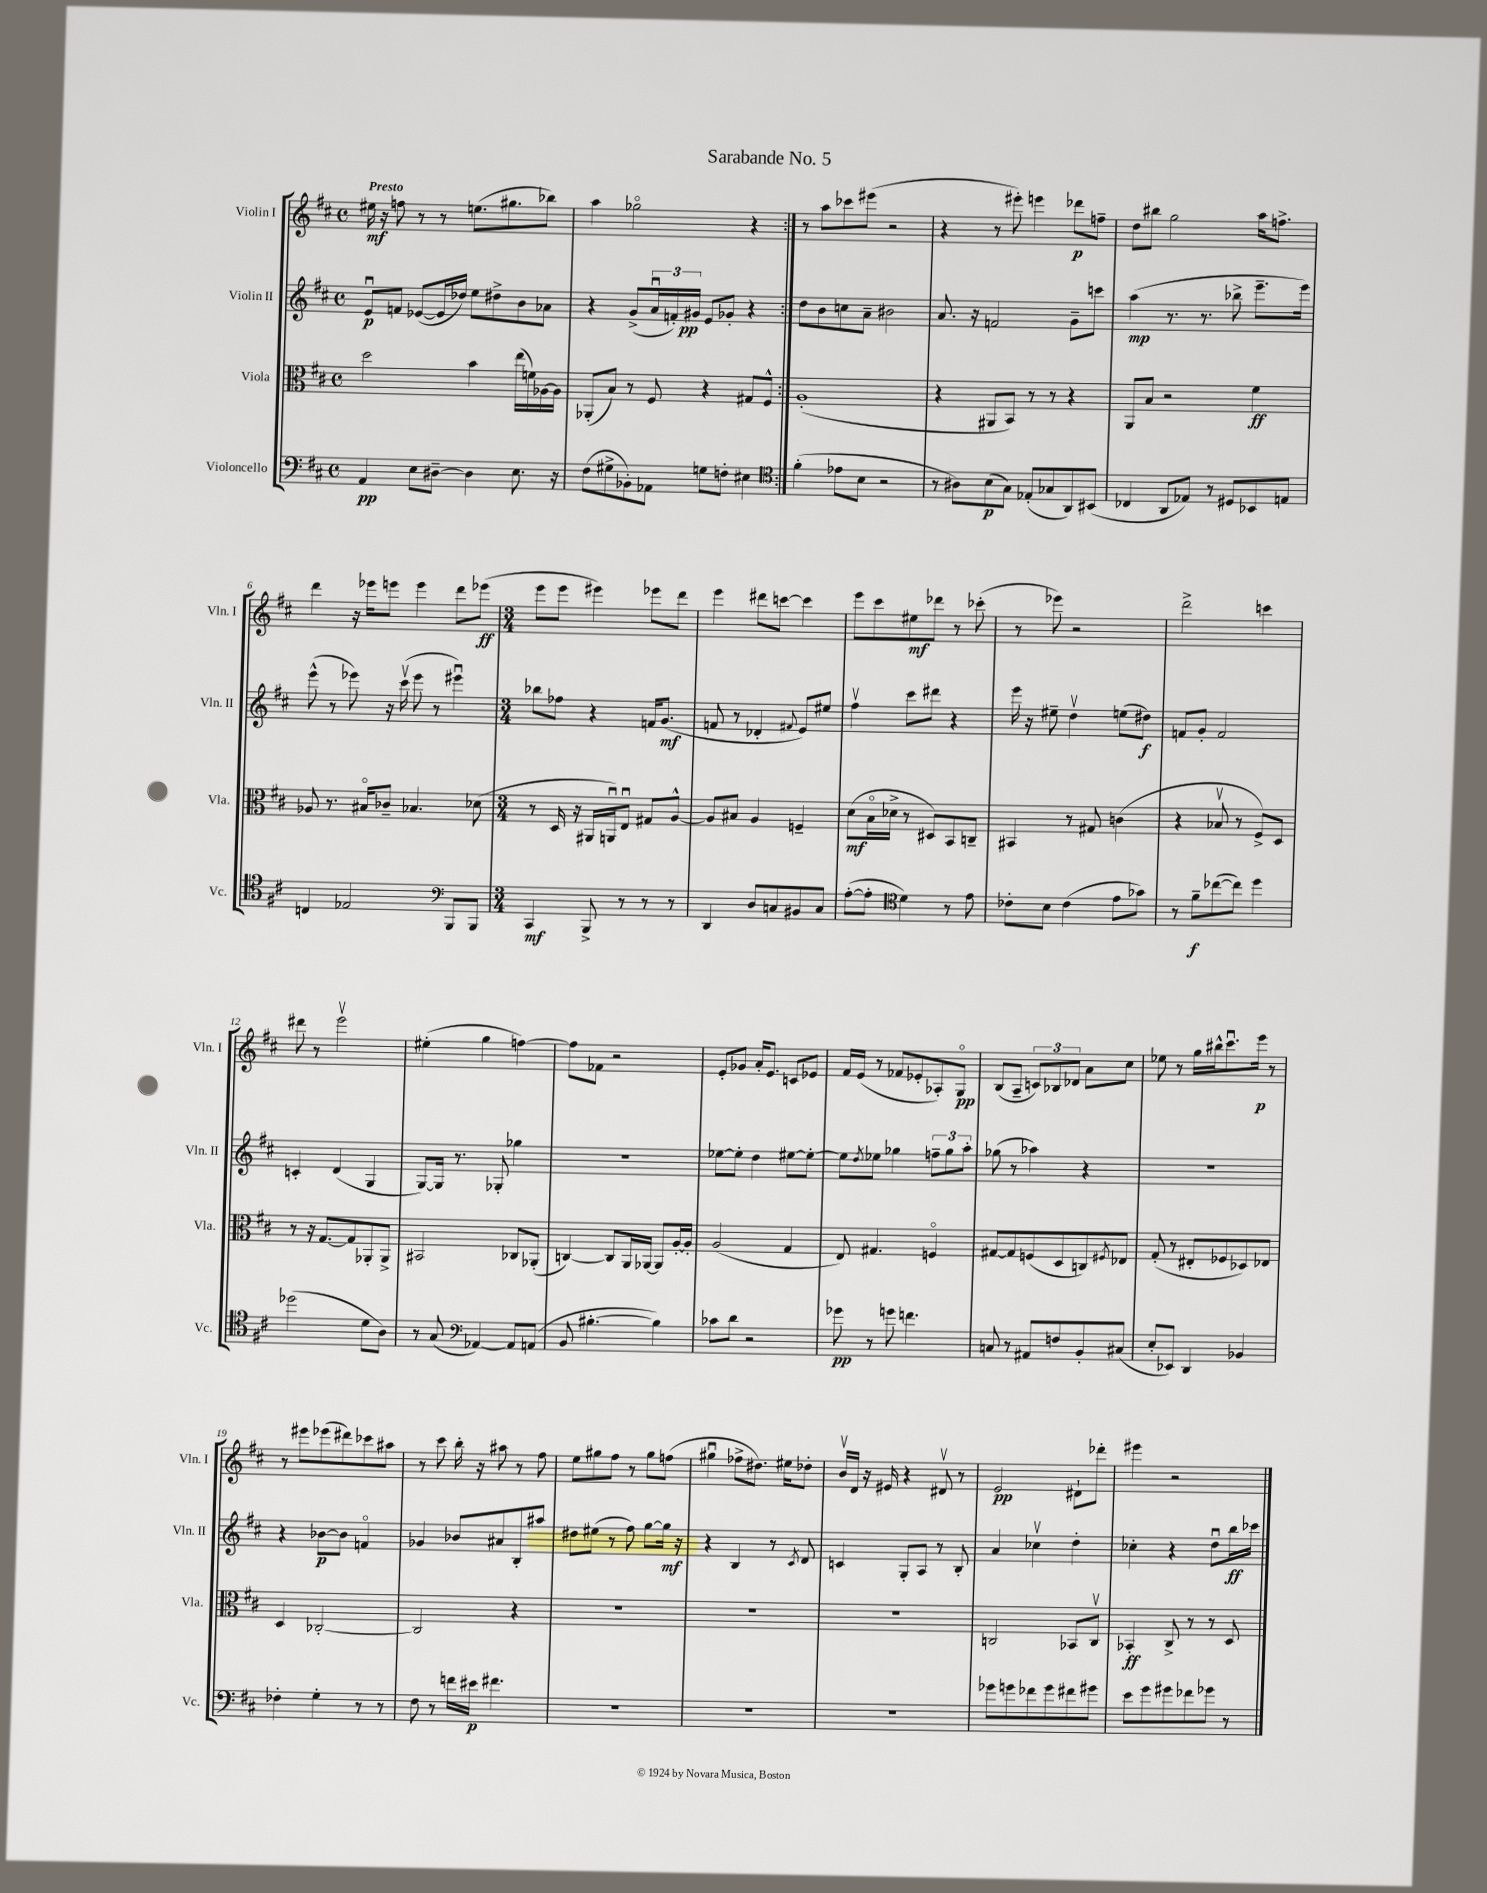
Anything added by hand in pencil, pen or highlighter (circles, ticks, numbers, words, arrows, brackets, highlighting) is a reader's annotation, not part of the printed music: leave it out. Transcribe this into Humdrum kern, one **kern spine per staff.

**kern	**kern	**kern	**kern
*staff4	*staff3	*staff2	*staff1
*clefF4	*clefC3	*clefG2	*clefG2
*k[f#c#]	*k[f#c#]	*k[f#c#]	*k[f#c#]
*M4/4	*M4/4	*M4/4	*M4/4
*met(c)	*met(c)	*met(c)	*met(c)
4AA	2dd	8eu	16ee#
.	.	.	16r
.	.	8f	8ff
8E	.	([8e-	8r
[8D#~	.	16e-]	8r
.	.	16dd-)	.
4D#]	4b	8ee	(8.ee
.	.	8dd#^	.
.	.	.	8.gg#
8.E	(16ee	8b	.
.	16f)	.	.
.	[16A-	8a-	8bb-)
16r	16A-]	.	.
=	=	=	=
(8F#	(8AA-'	4r	4aa
8G#^	8B)	.	.
8BB-')	8r	(8g^	2gg-o
8AA-	8F#	24au	.
.	.	24f')	.
.	.	24g#	.
8G	4r	8e	.
8F'	.	8g-'	.
4E#	8G#	4r	4r
.	8F#^^	.	.
=:|!	=:|!	=:|!	=:|!
*clefC4	*	*	*
(4f#'	(1A'	8dd	8r
.	.	8b	8aa
8e-	.	8cc	8ccc-
8B	.	8a~	(8eee#
2r	.	2b#	2r
=	=	=	=
8r	4r	8.a	4r
8A#)	.	.	.
.	.	16r	.
(8B	8AA#	2f	8r
8G)	8BB)	.	8eee#')
(8E-'	8r	.	4eee
8G-	8r	.	.
8AA)	4r	8g~	8ddd-
(8BB#	.	8ccc	8ff~
=	=	=	=
4C-	8AA	(4aa	8dd
.	8B	.	8bb#
8AA	2r	8.r	2gg
8E-)	.	.	.
.	.	8.r	.
8r	.	.	.
8D#	.	8bb-^	.
8BB-	4f#	8.eee~	16aa
.	.	.	8.ff^
8E	.	.	.
.	.	16eee)	.
=	=	=	=
4C	8A-	(8eee^^	4ddd
.	8.r	8r	.
2E-	.	8eee-)	16r
.	16B#o	.	16eee-
.	8c-~	16r	8eee
.	.	(16ccc#v	.
.	4.B-	8eee-	4eee
.	.	8r	.
*clefF4	*	*	*
8BBB	.	4eee#u)	8ddd
8BBB	(8d-	.	(8eee-
=	=	=	=
*M3/4	*M3/4	*M3/4	*M3/4
4CC#	8r	8bb-	8eee
.	16D	8ff-	8eee
.	16r	.	.
8BBB^	16AA#	4r	4eee#)
.	16AAu)	.	.
8r	8Eu	.	.
8r	8G#	16f	8eee-
.	.	(8.g	.
8r	[8A^^	.	8ddd
=	=	=	=
4DD	8A]	8f	4eee
.	8B#	8r	.
8D	4A	4d-'	8ddd#
8C	.	.	[8ccc
.	.	8qqf#	.
8BB#	4F~	8e)	4ccc]
8C	.	8ee#	.
=	=	=	=
([8A'	(8d	4ff#v	8eee
8A']	16Bo	.	8ccc#
.	16d-^	.	.
*clefC4	*	*	*
4d)	8r	8ccc#	8ee#
.	8D#)	8ddd#	8ddd-
8r	8BB	4r	8r
8e	8C~	.	(8ccc-'
=	=	=	=
8c-'	4BB#	16eee	8r
.	.	16r	.
8B	.	8ee#~	8eee-)
(4c-	8r	4ddv	2r
.	8G#	.	.
8e	(4c	(8ee	.
8g-)	.	8dd#)	.
=	=	=	=
8r	4r	8f	2ddd^
8f#~	.	8g'	.
([8cc-	8B-v	2f	.
8cc-])	8r	.	.
4dd	8F#^)	.	4ccc
.	8D	.	.
=	=	=	=
(2dd-	8r	4c'	8ddd#
.	16r	.	8r
.	[8.G	.	.
.	.	(4d	2eeev
.	8G]	.	.
8d	8AA-'	4G	.
8A)	8AA-^	.	.
=	=	=	=
8r	2BB#	[8G)	(4ee#'
(8G	.	16G]	.
.	.	8.r	.
*clefF4	*	*	*
[4AA-)	.	.	4gg
.	.	8G-'	.
8AA-]	8C-	4gg-	[4ff)
(8AA	(8AA-'	.	.
=	=	=	=
8BB	[4C)	2.r	8ff]
[4.B#'	.	.	8f-
.	8C]	.	2r
.	16AA	.	.
.	[16AA-	.	.
4B#])	8AA-]	.	.
.	[16A'	.	.
.	16A']	.	.
=	=	=	=
8c-	(2A	[8ee-	8e'
8d	.	8ee-']	8g-
2r	.	4dd	16a'
.	.	.	8.e
.	4G	[8ee#	8c
.	.	8ee#'_	8e-
=	=	=	=
8g-	8E)	8ee#]	16f#
.	.	.	(16e
.	.	8qdd	.
8r	4.G#	8ee-	8r
8g	.	4gg-	8f-
4.f	.	.	8e-'
.	4Fo	12ff~	8A-')
.	.	12gg-	.
.	.	.	8Go
.	.	12aa'	.
=	=	=	=
8C	[8G#	(8gg-	(8B
8r	8G#]	8r	8A~
8AA#	(8F	4aa-)	12c)
.	.	.	12B-
8F	8D	.	.
.	.	.	12d-
8BB'	8C)	4r	8a
.	8qF#	.	.
(8C#	8E-	.	8cc#
=	=	=	=
8E'	(8G'	2.r	8ee-
8EE-)	8r	.	8r
4DD	8E#'	.	16gg
.	.	.	16bb#^^
.	8F-	.	8.ccc#u
4BB-	8D-)	.	.
.	.	.	16eee
.	8E-	.	8r
=	=	=	=
4F-'	4D	4r	8r
.	.	.	8eee#
4G'	[2C-'	[8b-	(8eee-
.	.	8b-]	8ddd#)
8r	.	4fo	8ccc-
8r	.	.	8aa#
=	=	=	=
8F#	2C-]	4g-	8r
8r	.	.	8ccc#
16f	.	8b-	16bb'
16e#	.	.	16r
4.f#	.	8a#	8aa#
.	4r	8B'	8r
.	.	8aa#	8ff#
=	=	=	=
2.r	2.r	8dd#	8ee
.	.	(8ee#	8gg#
.	.	8r	8ff#
.	.	8ff#)	8r
.	.	[8gg	8gg#
.	.	16gg]	(8ff
.	.	16r	.
=	=	=	=
2.r	2.r	4r	4gg#u
.	.	4B	8ff-^
.	.	.	8.dd#)
.	.	8r	.
.	.	.	16ee#
.	.	8qc#	.
.	.	8d	8dd-'
=	=	=	=
2.r	2.r	4c	16bv
.	.	.	16d
.	.	.	16r
.	.	.	16e#
.	.	8G'	4r
.	.	8A	.
.	.	8r	8d#v
.	.	8B'	8r
=	=	=	=
8g-	2C	4a	2e
8g	.	.	.
8f-	.	4cc-v	.
8g	.	.	.
8f#	8BB-	4dd'	8d#`
8g#	8Cv	.	8ddd-'
=	=	=	=
8e	4BB-'	4cc-'	4eee#
8g	.	.	.
8g#	8C#^	4r	2r
8f-	8r	.	.
8g-	8r	8ddu	.
8r	8D	16bb	.
.	.	16ccc-	.
==	==	==	==
*-	*-	*-	*-
